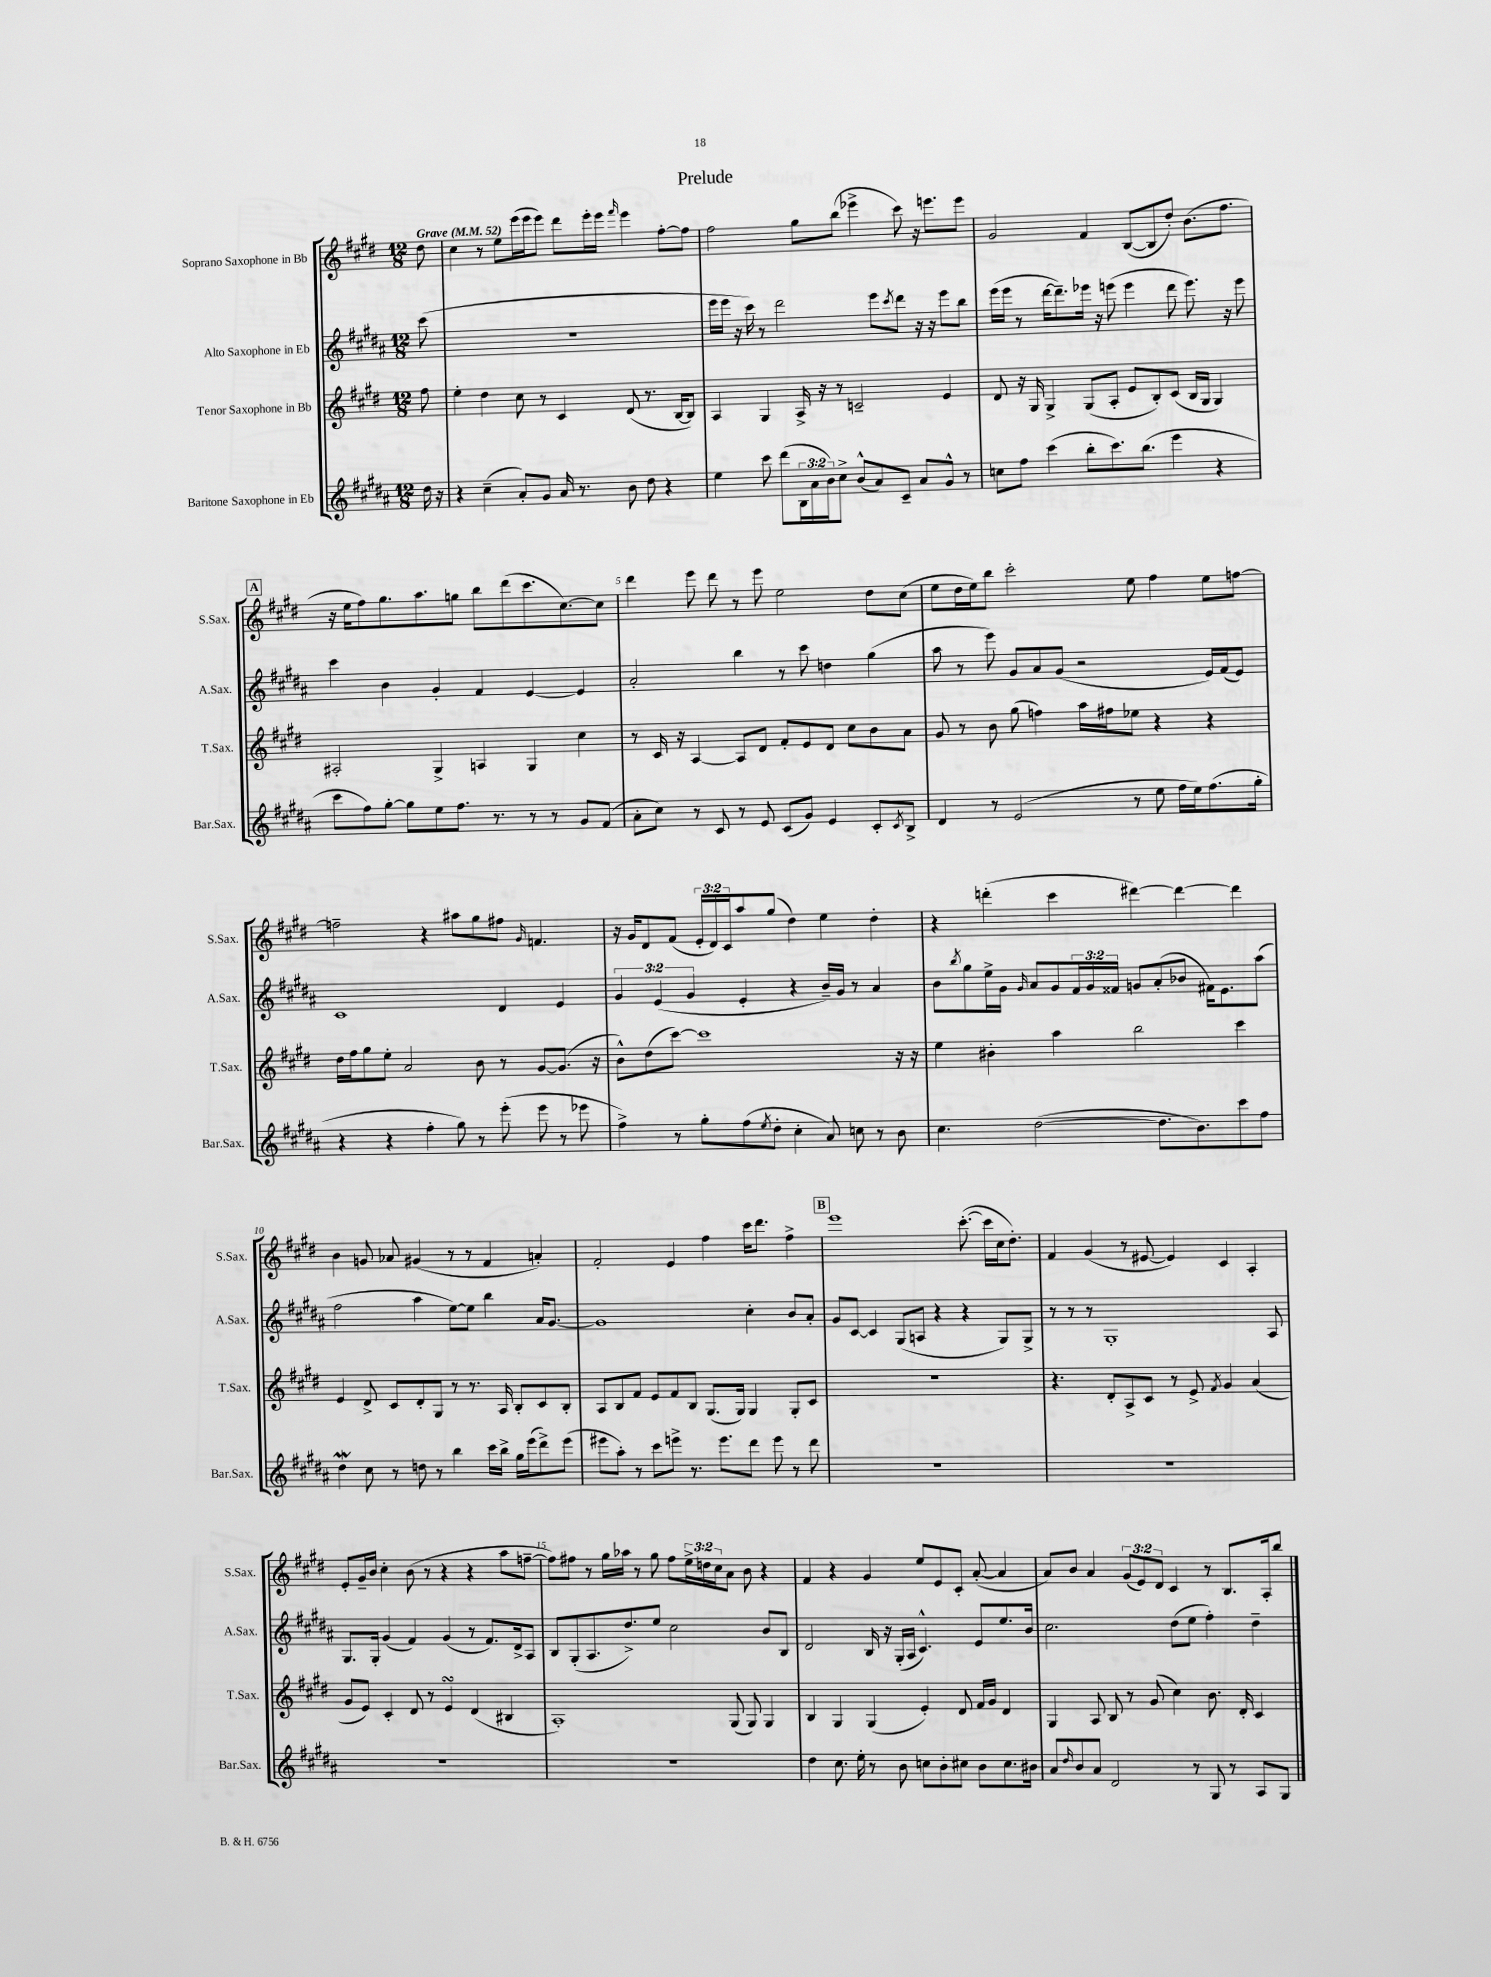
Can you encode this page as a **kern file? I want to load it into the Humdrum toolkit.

**kern	**kern	**kern	**kern
*part4	*part3	*part2	*part1
*staff4	*staff3	*staff2	*staff1
*I"Baritone Saxophone in Eb	*I"Tenor Saxophone in Bb	*I"Alto Saxophone in Eb	*I"Soprano Saxophone in Bb
*I'Bar.Sax.	*I'T.Sax.	*I'A.Sax.	*I'S.Sax.
*clefG2	*clefG2	*clefG2	*clefG2
*k[f#c#g#d#a#]	*k[f#c#g#d#]	*k[f#c#g#d#a#]	*k[f#c#g#d#]
*M12/8	*M12/8	*M12/8	*M12/8
*MM52	*MM52	*MM52	*MM52
=	=	=	=
!	!	!	!LO:TX:a:B:t=Grave
16dd#\	8ff#\	(8ccc#\	8dd#\
16r	.	.	.
=1	=1	=1	=1
4r	4ee'\	1.r	4cc#\
(4cc#~\	4dd#\	.	8r
.	.	.	8ee\L
8a#'/L)	8cc#\	.	(16eee\L
.	.	.	16eee\J
8g#/J	8r	.	8eee\J)
16a#/	4c#/	.	8ddd#\L
8.r	.	.	.
.	.	.	16eee'\L
.	.	.	16eee\JJ
.	.	.	16qqfff#/
8b\	(8d#/	.	4eee\
8dd#\	8.r	.	.
4r	.	.	[8ff#'\L
.	[16B/KL	.	.
.	8B/J])	.	8ff#\J]
=2	=2	=2	=2
4ee\	4A/	16eee\LL	2ff#\
.	.	16eee\JJ	.
.	.	16r	.
.	.	16ccc#\)	.
8ccc#\	4G#/	8r	.
(8ddd#\L	.	2ddd#\	.
24B\L	16A^/	.	8gg#\L
24a#\	.	.	.
.	16r	.	.
24b\J)	.	.	.
8cc#^\J	8r	.	(8bb\J
(8b^^/L	2cn~/	.	4eee-X^\
8a#/)	.	8eee\L	.
.	.	8qccc#/	.
8c#~/J	.	8ddd#\J	8ccc#\)
8a#/L	.	16r	16r
.	.	16r	8.eeen\L
8g#^^/J	4e/	8eee\L	.
8r	.	8bb\J	8eee\J
=3	=3	=3	=3
8ccn\L	8d#/	(16eee\LL	2g#/
.	.	16eee\JJ	.
8ff#\J	16r	8r	.
.	16G#/	.	.
(4ccc#\	4G#^/	[16ddd#\KL	.
.	.	8.ddd#~\])	.
8bb'\L	(8G#/L	16eee-X\Jk	4f#/
.	.	16r	.
8.ccc#\)	8A'/J	(8eeen\	.
.	8e/L	4eee\	([8B/L
(8.bb\J	.	.	.
.	8B'/)	.	8B/]
4eee\	(8c#/J	8ddd#\	8dd#'/J)
.	16B/LL	8.eee\)	(8.b\L
.	16G#/JJ	.	.
4r	4G#/)	.	.
.	.	16r	8.ff#\J
.	.	8eee\	.
!!LO:LB:g=z
!!LO:REH:place=s1:t=A
=4	=4	=4	=4
8ccc#\L	2A#X'/	4ccc#\	16r
.	.	.	16ee\KL
8ff#\)	.	.	8ff#\)
[8gg#'\J	.	4b\	8.gg#\
8gg#\L]	.	.	.
.	.	.	8.aa\
8ee\	4G#^/	4g#'/	.
8.ff#\J	.	.	8ggn\J
.	4An/	4f#/	8bb\L
8.r	.	.	.
.	.	.	(8ddd#\
8r	4G#/	[4e/	8.ccc#\
8r	.	.	.
.	.	.	[8.cc#\)
8g#/L	4cc#\	4e/]	.
(8f#/J	.	.	8cc#\J]
=5	=5	=5	=5
8a#'\L	8r	2a#'/	4ddd#\
8cc#\J)	16c#/	.	.
.	16r	.	.
8r	[4A/	.	8eee\
8c#/	.	.	8ddd#\
8r	8A/L]	4bb\	8r
8e/	8d#/J	.	8eee\
(8c#/L	8f#'/L	8r	2ee\
8g#/J)	8e/	8ccc#\	.
4e/	8d#/J	4ddn\	.
.	8cc#\L	.	.
8c#'/L	8b\	(4gg#\	8dd#\L
8qc#/	.	.	.
8B^/J	8a\J	.	(8cc#\J
=6	=6	=6	=6
4d#/	8g#/	8aa#\	8ee\L
.	8r	8r	16dd#\L
.	.	.	16ee\J)
8r	8b\	8eee\)	8bb\J
(2e/	(8gg#\	8g#/L	2ccc#'\
.	4ffn\)	8a#/	.
.	.	(8g#/J	.
.	16aa\LL	2r	.
.	16ff#X\J	.	.
8r	8ee-X\J	.	8ee\
8ee\	4r	.	4ff#\
16ff#\LL	.	.	.
16ee\J)	.	.	.
(8.ff#\	4r	16e/LL)	8ee\L
.	.	(16f#/J	.
.	.	8e/J)	[8ffn\J
16gg#'\Jk	.	.	.
!!LO:LB:g=z
=7	=7	=7	=7
4r	16dd#\LL	1c#	2ffn~\]
.	16ff#\J	.	.
.	8gg#\	.	.
4r	8ee'\J	.	.
.	2a/	.	.
4ff#'\	.	.	4r
8gg#\)	.	.	8aa#X\L
8r	8b\	.	8gg#\
(8eee'\	8r	4d#/	8ff#X\J
.	.	.	16qqg#/
8eee\	[8g#/L	.	4.fn/
8r	(8.g#/J]	4e/	.
8eee-X\	.	.	.
.	16r	.	.
=8	=8	=8	=8
4ff#^\)	8b^^\L)	6g#/	16r
.	.	.	16g#/KL
.	(8dd#\	.	8d#/
.	.	(6e/	.
8r	[8ccc#\J)	.	(8f#/J
.	.	6g#/	.
8gg#'\L	1ccc#]	.	24e'/LL
.	.	.	24d#/)
.	.	.	24c#/J
(8ff#\	.	4e'/	8aa/
8qee/	.	.	.
8dd#'\J	.	.	(8gg#/J
4cc#'\	.	4r	4dd#\)
8a#/)	.	16b~/LL)	4ee\
.	.	16g#/JJ	.
8ccn\	.	8r	.
8r	.	4a#/	4dd#'\
8b\	16r	.	.
.	16r	.	.
=9	=9	=9	=9
4.cc#\	4ee\	8b\L	4r
.	.	8qbb/	.
.	.	8gg#\	.
.	4b#X'\	16ee^\L	(4dddn'\
.	.	16g#\JJ	.
.	.	16qqg#/	.
([2dd#\	.	8a#/L	.
.	4aa\	8g#/	4ccc#\
.	.	24f#/L	.
.	.	24g#/	.
.	.	24f##X/JJ	.
.	2bb\	8gn/L	[4ddd#X\)
8.dd#\L]	.	(8a#'/	.
.	.	8b-X/J	4ddd#\_
8.b\)	.	.	.
.	.	16f#X\KL)	.
.	.	8.e\	.
8ccc#\	4ccc#\	.	4ddd#\]
8ff#\J	.	(8aa#\J	.
!!LO:LB:g=z
=10	=10	=10	=10
4dd#W\	4e/	2ff#\	4b\
8cc#\	8d#^/	.	8gn/
8r	8c#/L	.	8a-X/
8ddn\	8d#'/	4aa#\	(4g#X/
8r	8G#/J	.	.
4bb\	8r	[8ee\L)	8r
.	8.r	8ee\J]	8r
16ccc#\LL	.	4bb\	4f#/
16bb^\JJ	16A/	.	.
16gg#\LL	8B'/L	.	.
(16eee\J	.	.	.
8ddd#^\)	8c#/	16a#/KL	4an'/)
.	.	[8.g#/J	.
(8eee\J	8B'/J	.	.
=11	=11	=11	=11
8eee#X\L	8A/L	1g#]	2f#'/
8aa#'\J)	8B/	.	.
8r	8f#/J	.	.
8ccc#\L	8e/L	.	.
8eeen^\J	8f#/	.	4e/
8.r	8B/J	.	.
.	(8.G#/L	.	4ff#\
8.eee\L	.	.	.
.	16G#/Jk)	.	.
8ddd#\J	4G#/	4cc#'\	16ccc#\KL
.	.	.	8.ddd#\J
8eee\	.	.	.
8r	8G#'/L	8b/L	4ff#^\
8ddd#\	8c#/J	8a#'/J	.
!!LO:REH:place=s1:t=B
=12	=12	=12	=12
1.r	1.r	8g#/L	1eee
.	.	[8c#/J	.
.	.	4c#/]	.
.	.	(8G#/L	.
.	.	8An/J	.
.	.	4r	.
.	.	4r	([8.ccc#'\
.	.	.	16ccc#\LL]
.	.	8G#/L)	16cc#\J
.	.	.	8.dd#'\J)
.	.	8G#^/J	.
=13	=13	=13	=13
1.r	4.r	8r	4f#/
.	.	8r	.
.	.	8r	(4g#/
.	8d#'/L	1G#'	.
.	8A^/	.	8r
.	8c#/J	.	[8e#X/
.	8r	.	4e#/])
.	8e^/	.	.
.	8qf#/	.	.
.	4g#/	.	4c#/
.	(4a/	.	4A'/
.	.	8A#/	.
!!LO:LB:g=z
=14	=14	=14	=14
1.r	8g#/L	8.G#/L	8e'/L
.	8e/J)	.	16g#~/L
.	.	16G#'/Jk	16b/JJ
.	4c#'/	(4g#/	4cc#'\
.	8d#/	4f#/)	(8b\
.	8r	.	8r
.	4esSSs/	(4g#/	4r
.	(4d#/	8r	4r
.	.	8.f#/L)	.
.	4B#X/	.	8aa\L
.	.	16d#^/k	.
.	.	8A#/J	[8ffn~\J
=15	=15	=15	=15
1.r	1A')	8B/L	8ff\L])
.	.	(8G#'/	8ff#X\J
.	.	8.A#/	8r
.	.	.	16gg#\LL
.	.	8.dd#^/)	16aa-X\JJ
.	.	.	8r
.	.	8ee/J	8gg#\
.	.	2cc#\	8ff#\L
.	.	.	24ee^\L
.	.	.	24ddn\
.	.	.	24cc#\J
.	(8G#/	.	8a\J
.	8G#/)	.	8b\
.	4G#/	8b/L	4r
.	.	8B/J	.
=16	=16	=16	=16
4dd#\	4B/	2d#/	4f#/
8.cc#\	4G#/	.	4r
16ee'\	.	.	.
8r	(4G#/	16B/	4g#/
.	.	16r	.
8b\	.	(16G#'/LL	.
.	.	16A#/JJ	.
8ccn\L	4e'/)	4.c#^^/)	8ee/L
8b'\	.	.	8e/
8cc#X\J	8d#/	.	8c#'/J
8b\L	16f#/LL	8e/L	([8a'/
.	16g#/JJ	.	.
8.cc#\	4d#/	8.ee/	4a/]
16b#X\Jk	.	16b/Jk	.
=17	=17	=17	=17
8a#/L	4G#/	2.cc#\	8a/L)
16qqdd#/	.	.	.
8b/	.	.	8b/J
8a#/J	8A/	.	4a/
2d#/	8B/	.	.
.	8r	.	(12g#/L
.	.	.	12e/)
.	(8g#/	.	.
.	.	.	12d#/J
.	4cc#\)	(8dd#\L	4c#/
8r	.	8ee\J	.
8G#/	8.b\	4ff#'\)	8r
8r	.	.	8.B/L
.	16d#'/	.	.
8A#/L	4c#/	4dd#~\	.
.	.	.	16A'/k
8G#/J	.	.	8bb/J
==	==	==	==
*-	*-	*-	*-
